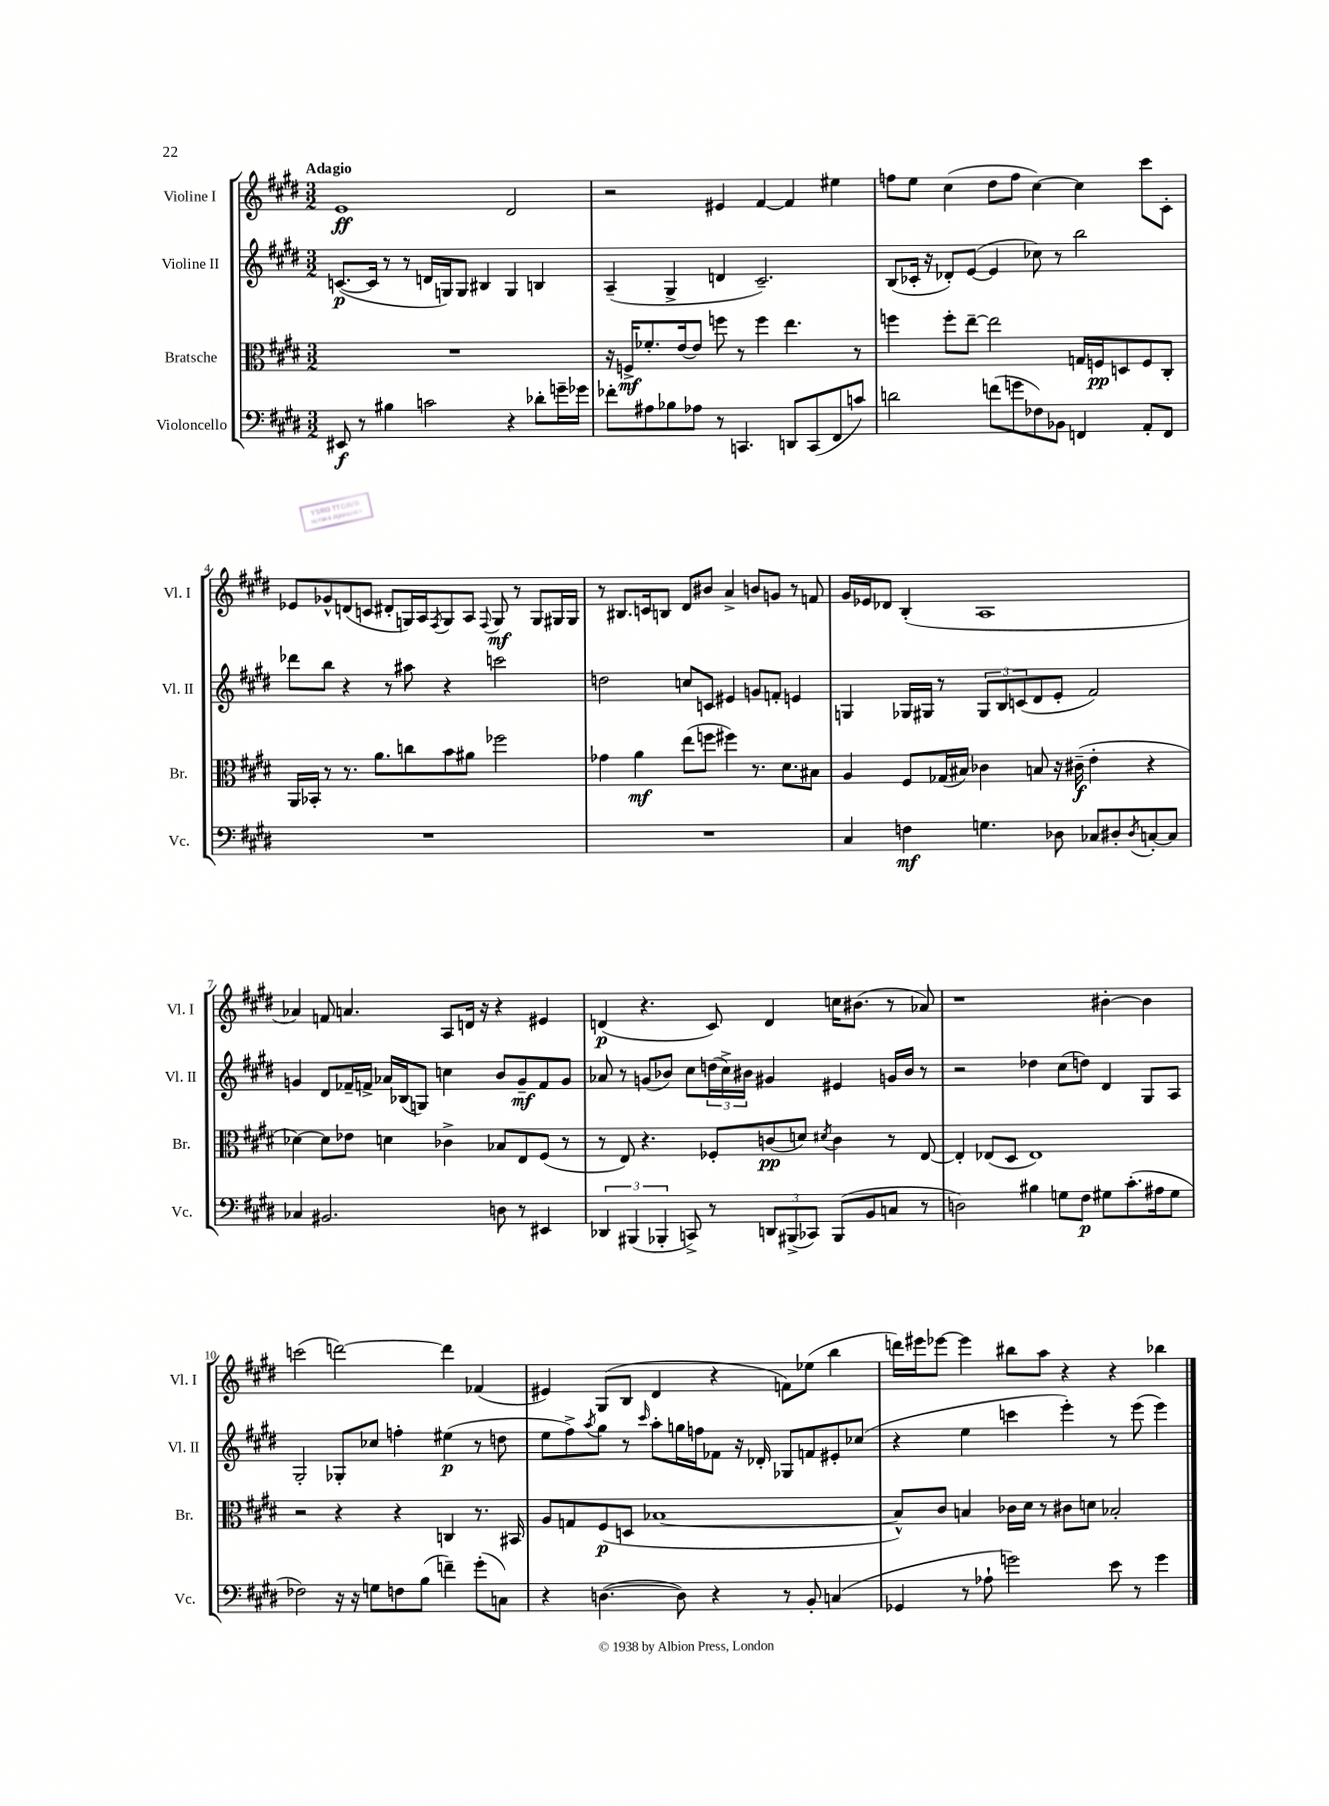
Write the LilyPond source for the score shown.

<<
\new StaffGroup <<
\new Staff = "s0" \with { instrumentName = "Violine I" shortInstrumentName = "Vl. I" } {
    \clef treble \key e \major \numericTimeSignature \time 3/2 \tempo "Adagio"
    e'1\ff dis'2 |
    r2 eis'4 fis'4~ fis'4 eis''4 |
    f''8 e''8 cis''4( dis''8 f''8 cis''4~) cis''4 cis'''8 cis'8-. |
    ees'8 ges'8-^ d'8( c'8 dis'8-. g16) a16 \acciaccatura { fis8 } g8 a8 \appoggiatura { fis8 } g8\mf r8 g8 gis16 gis16 |
    r8 bis8. c'16 b8 dis'8 bis'8 a'4-> b'8 g'8 r8 f'8 |
    gis'16 ees'16 des'8 b4-.( a1 |
    aes'4) f'8 a'4. a8 d'16 r16 r4 eis'4 |
    d'4\p( r4. cis'8) d'4 c''16 bis'8.( r8 aes'8) |
    r1 bis'4~-. bis'4 |
    c'''2( d'''2~) d'''4 fes'4( |
    eis'4) gis8( b8 dis'4 r4 f'8) ees''8( b''4 |
    d'''16) eis'''16 ees'''8~ ees'''4 bis''8 a''8 r4 r4 bes''4 \bar "|." |
}
\new Staff = "s1" \with { instrumentName = "Violine II" shortInstrumentName = "Vl. II" } {
    \clef treble \key e \major \numericTimeSignature \time 3/2
    c'8.~\p( c'16 r8 r8 d'16 g16) g8 bis4 g4 b4 |
    a4--( gis4-> d'4 cis'2.--) |
    b8( ces'16-. r16 des'8-.) e'8~( e'4 ces''8) r8 b''2 |
    des'''8 b''8 r4 r8 ais''8 r4 c'''2 |
    d''2 c''8 c'8 eis'4 g'8 f'8-. e'4 |
    g4 ges16 gis16 r8 \tuplet 3/2 { gis8 b8 c'8( } dis'8 e'8-. fis'2) |
    g'4 dis'8 fes'16-- f'16-> aes'16 bes16( g8) c''4 b'8 g'8--\mf f'8 g'8 |
    aes'8 r8 g'8( bes'8) cis''8 \tuplet 3/2 { d''16( cis''16->) bis'16 } gis'4 eis'4 g'16 bis'16 r8 |
    r2 des''4 cis''8( d''8) dis'4 gis8 a8 |
    gis2-. ges8-. ces''8 f''4-. eis''4\p( r8 d''8 |
    e''8 fis''8->) \acciaccatura { a''8 } gis''8 r8 \grace { cis'''16 } a''8-. g''16 f''16 fes'8 r16 des'16-. ges8 f'8 eis'8-. ces''8( |
    r4 e''4 c'''4 e'''4-.) r8 e'''8( e'''4) \bar "|." |
}
\new Staff = "s2" \with { instrumentName = "Bratsche" shortInstrumentName = "Br." } {
    \clef alto \key e \major \numericTimeSignature \time 3/2
    R1. |
    r16 f16->\mf fes'8.-. e'16~ e'8 f''8 r8 f''4 e''4. r8 |
    f''4 f''8-. e''8~-- e''2 g16 f16\pp d8 f8 cis8-. |
    a,16 bes,16-. r8 r8. a'8. c''8 b'8 ais'8 fes''2 |
    ges'4 a'4\mf e''8( f''8 fis''4) r8. dis'8. bis8 |
    a4 fis8 ges16( bis16) ces'4 b8 r16 cis'16--\f( e'4-. r4 |
    des'4~) des'8 ees'8 d'4 ces'4-> bes8 e8 fis8( r8 |
    r8 e8) r4. fes8-. c'8\pp( d'8) \acciaccatura { dis'8 } c'4 r8 e8~ |
    e4-. ees8( dis8 ees1) |
    r2 r4 r4 c4 r8. bis,16 |
    a8 g8 fis8\p( d8 bes1~ |
    bes8-^) cis'8 b4 ces'16 dis'16 r8 cis'8 d'8 bes2-. \bar "|." |
}
\new Staff = "s3" \with { instrumentName = "Violoncello" shortInstrumentName = "Vc." } {
    \clef bass \key e \major \numericTimeSignature \time 3/2
    eis,8\f r8 bis4 c'2 r4 des'8-. g'16-- ges'16 |
    fes'8-. ais8 bes8 aes8 r8 c,4. d,8 c,8( fis,8 c'8) |
    d'2 f'8( g'8 fes8) bes,8 f,4 a,8-. f,8 |
    R1. |
    R1. |
    cis4 f4\mf g4. des8 ces8 dis8-. \acciaccatura { dis8 } c8~-. c8 |
    ces4 bis,2. d8 r8 eis,4 |
    \tuplet 3/2 { des,4 bis,,4( bes,,4-. } c,8->) r8 \tuplet 3/2 { d,8 bis,,8->( ces,8) } bis,,8( b,8 c8 r8 |
    d2) bis4 g8 fis8\p gis8 cis'8.-.( ais16 gis8 |
    fes2) r16 r16 g8 f8 b8( f'4--) gis'8-.( c8) |
    r4 d4.~( d8) r4 r8 b,8-. c4( |
    ges,4 r8 aes8-! g'2) e'8 r8 g'4 \bar "|." |
}
>>
>>
